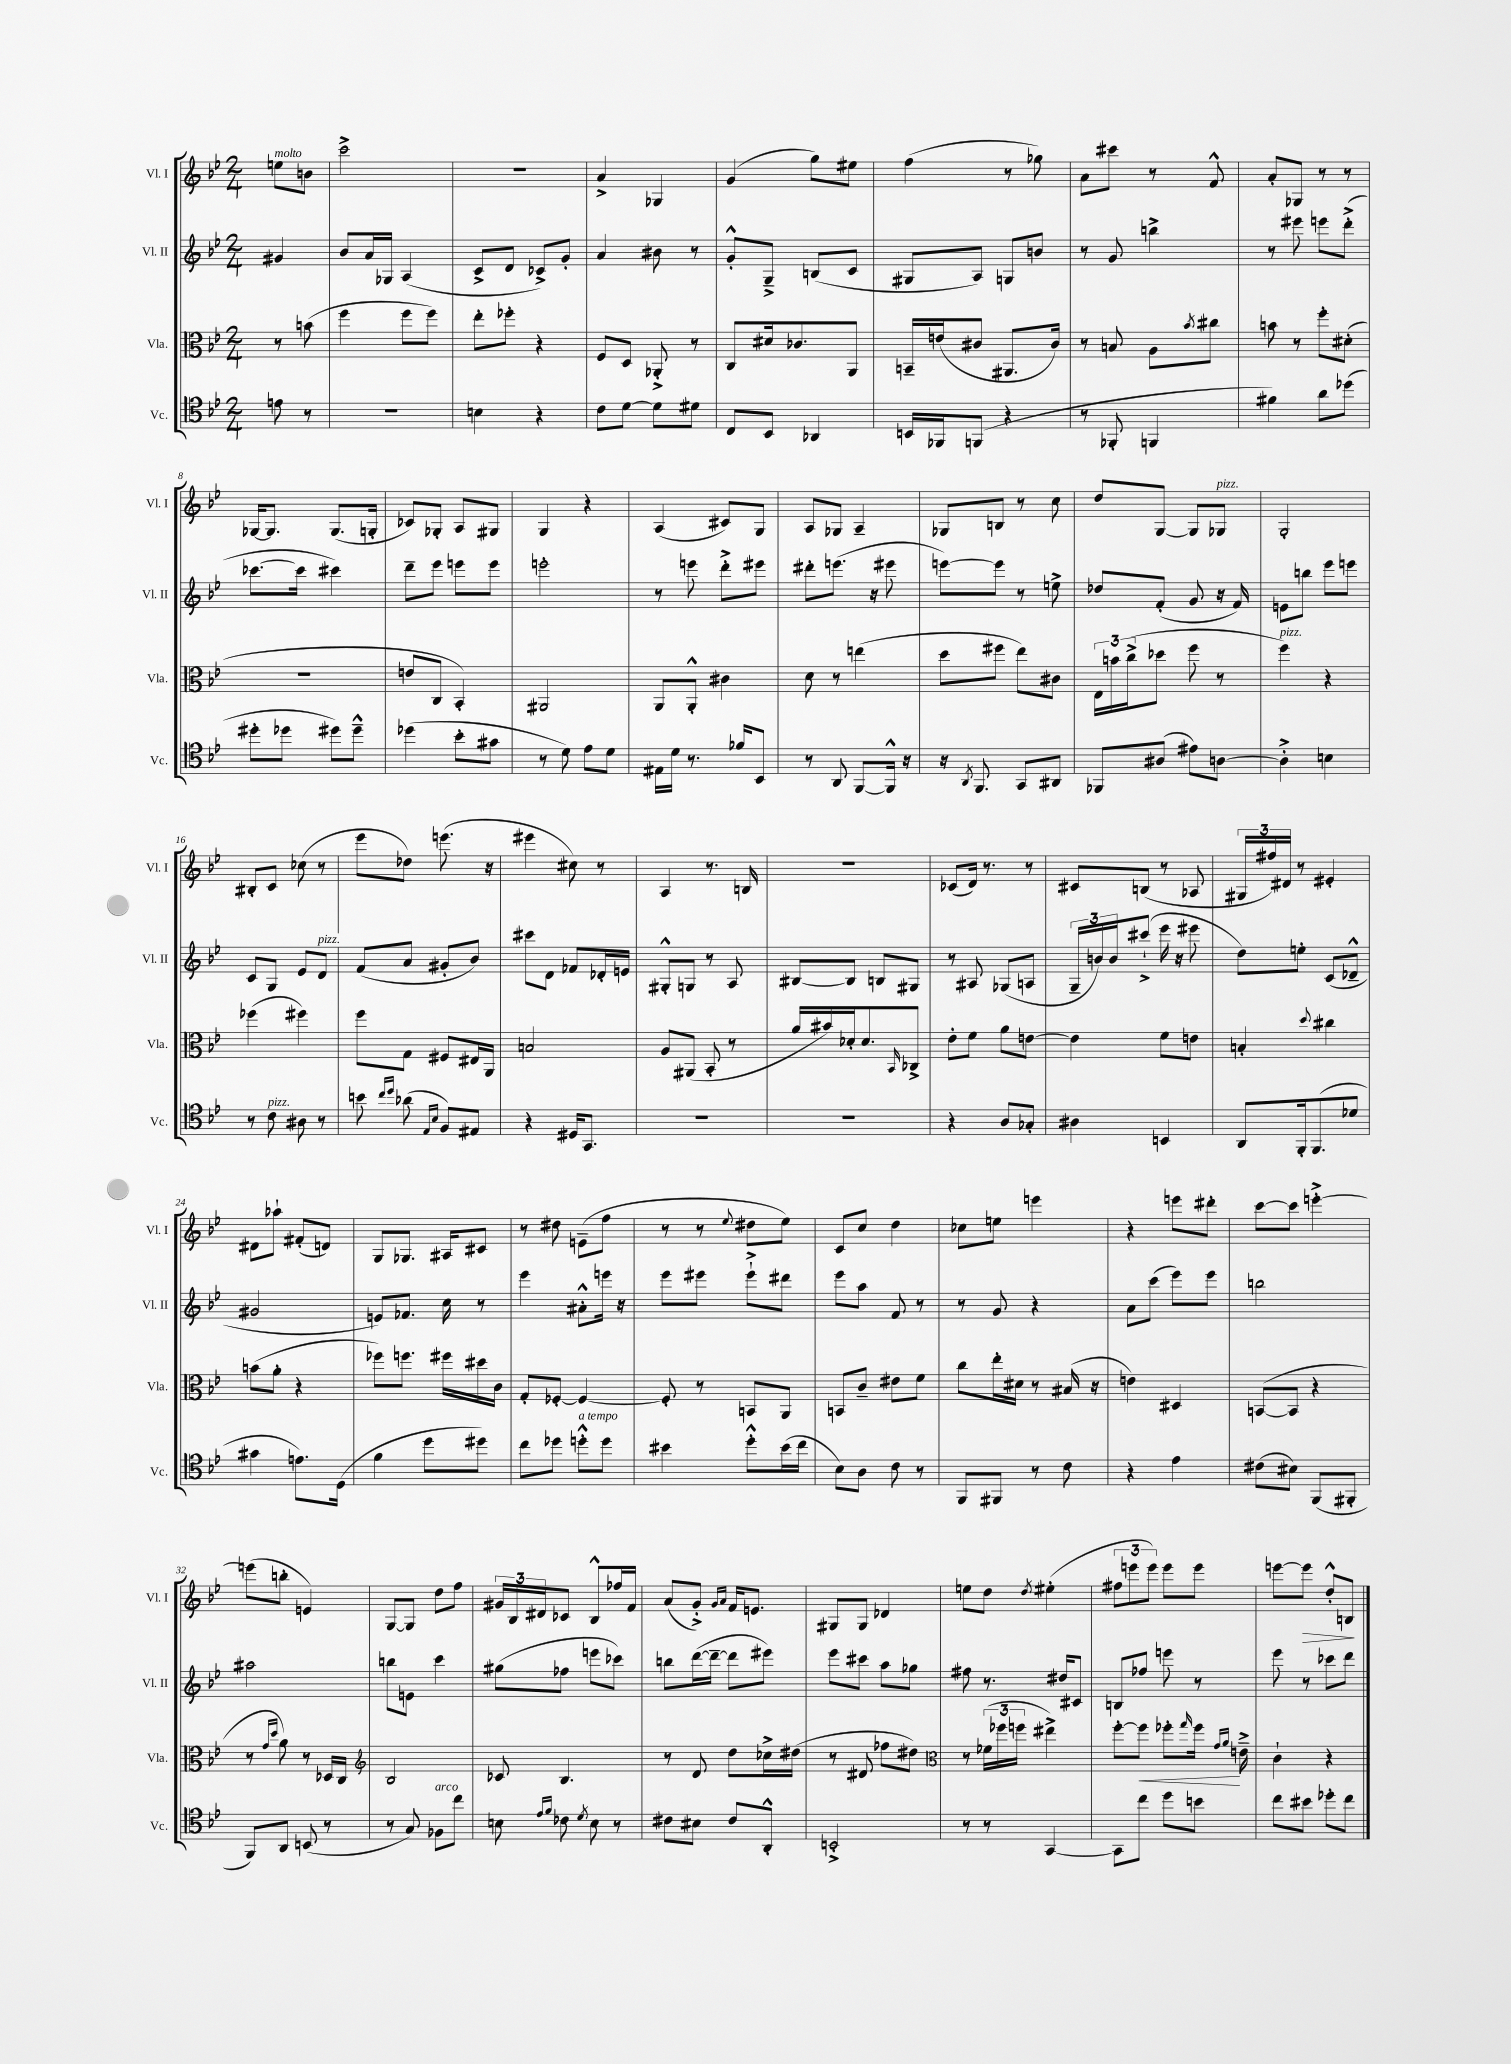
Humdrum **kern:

**kern	**kern	**kern	**kern
*staff4	*staff3	*staff2	*staff1
*clefC4	*clefC3	*clefG2	*clefG2
*k[b-e-]	*k[b-e-]	*k[b-e-]	*k[b-e-]
*M2/4	*M2/4	*M2/4	*M2/4
8e	8r	4g#	8ee
8r	(8b	.	8b
=	=	=	=
2r	4ff	8b-	2ccc^
.	.	16a	.
.	.	16G-	.
.	8ff	(4A	.
.	8ff)	.	.
=	=	=	=
4B	8ee-'	8c^	2r
.	8ff-'	8d	.
4r	4r	8c-^)	.
.	.	8g'	.
=	=	=	=
8c	8F	4a	4a^
[8d	8D	.	.
8d]	8AA-'^	8b#	4G-
8d#	8r	8r	.
=	=	=	=
8C	8C	8g'^^	(4g
8BB-	16d#	8G~^	.
.	8.c-	.	.
4AA-	.	(8B	8gg)
.	8AA	8c	8ee#
=	=	=	=
16BB	16BB~	8G#	(4ff
16FF-	(16e	.	.
(8FF	8c#	8A)	.
4r	8.AA#	8G	8r
.	.	8b	8gg-)
.	16c#)	.	.
=	=	=	=
8r	8r	8r	8a
8FF-'	8B	8g	8ccc#
4FF	8A	4bb^	8r
.	8qb-	.	.
.	8cc#	.	8f^^
=	=	=	=
4f#)	8b	8r	8a'
.	8r	8eee#	8G-
8a	8ff'	8eee	8r
(8dd-	(8d#'	(8ddd'^	8r
=	=	=	=
8dd#'	2r	[8.ccc-	[16G-
.	.	.	8.G-]
8dd-	.	.	.
.	.	16ccc-]	.
8dd#)	.	4ccc#)	(8.G-
8dd#~^^	.	.	.
.	.	.	16G'
=	=	=	=
(4dd-	8e	8ddd~	8c-)
.	8C	8eee-	8G-'
8b-'	4BB-')	8eee	8A
8g#	.	8eee	8G#
=	=	=	=
8r	2AA#	2eee'	4G
8d)	.	.	.
8e-	.	.	4r
8d	.	.	.
=	=	=	=
16E#	8AA	8r	(4A
16d	.	.	.
8.r	8AA'^^	8eee	.
.	4c#	8ddd'^	8c#)
16f-	.	.	.
8BB-	.	8eee#	8G
=	=	=	=
8r	8d	8ddd#'	8A
8AA	8r	(8.eee	8G-
[8FF	(4ee	.	4A~
.	.	16r	.
16FF^^]	.	8eee#	.
16r	.	.	.
=	=	=	=
16r	8dd	[8eee)	8G-
8qAA	.	.	.
8.FF	.	.	.
.	8ff#	8eee]	8B
8GG	8ee-)	8r	8r
8AA#	8c#	8ee^	8cc
=	=	=	=
8FF-	24E-	8dd-	8dd
.	24b	.	.
.	(24cc^	.	.
(8A#	8dd-	(8f'	[8G
8e#)	8ff	8g	8G]
[8A	8r	16r	8G-
.	.	16f)	.
=	=	=	=
4A'^]	4ff)	8e	2G'
.	.	8bb	.
4B	4r	8eee-	.
.	.	8eee	.
=	=	=	=
8r	(4ff-	8c	8B#'
8c	.	8G	8c
8A#	4ff#)	8e-	(8cc-
8r	.	8d	8r
=	=	=	=
8b	8ff	(8f	8eee-
16qqcc	.	.	.
16qqdd	.	.	.
(8a-	8G	8a	8dd-)
16qqE-	.	.	.
16qqB-	.	.	.
8F)	8F#	8g#'	(8.eee
8E#	16E#	8b-)	.
.	16AA	.	16r
=	=	=	=
4r	2B	8ccc#	4eee#
.	.	8d	.
16D#	.	8f-	8cc#)
8.GG	.	.	.
.	.	16d-'	8r
.	.	16e	.
=	=	=	=
2r	8A	8G#'^^	4A
.	(8AA#	8G	.
.	8BB-'	8r	8.r
.	8r	8A	.
.	.	.	16B
=	=	=	=
2r	16a	[8B#	2r
.	16b#)	.	.
.	16d-'	8B#]	.
.	8.d-	.	.
.	.	8B	.
.	16qqBB-	.	.
.	8C-^	8G#	.
=	=	=	=
4r	8e-'	8r	(8c-
.	8f	8A#	16d)
.	.	.	8.r
8A	8a	(8G-	.
8G-'	[8e	8A	8r
=	=	=	=
4A#	4e]	24G~	8c#
.	.	24b)	.
.	.	24b	.
.	.	(8ccc#`^	(8B
4BB	8f	16eee-	8r
.	.	16r	.
.	8e	8eee#	8A-
=	=	=	=
8AA	4B'	8dd)	24G#
.	.	.	24ff#)
.	.	.	24d#
16FF'	.	8ee'	8r
(8.FF	.	.	.
.	8qqdd	.	.
.	4cc#	(8c	4e#'
8d-	.	8d-~^^	.
=	=	=	=
4g#	(8b	2g#	8d#
.	8a'	.	8aa-`
8.e)	4r	.	(8f#'
.	.	.	8d)
(16D	.	.	.
=	=	=	=
4f	8ff-)	8e)	8G
.	8.ff	8.f-	8.G-
8dd	.	.	.
.	16ff#	16cc	16A#
8dd#)	16dd#	8r	8c#
.	16c	.	.
=	=	=	=
8cc	8G'	4eee-	8r
8dd-	[8F-'	.	8dd#
8dd'^^	4F-_	8a#'^^	(8e~
8dd	.	16eee	8ff
.	.	16r	.
=	=	=	=
4b#	8F-']	8eee-	8r
.	8r	8eee#	8r
.	.	.	8qqee-
8dd'^^	8BB	8eee#`^	8dd#
(16b#	8AA	8ddd#	8ee-)
16cc	.	.	.
=	=	=	=
8B-)	8BB	8eee-	8c
8A	8c~	8aa	8cc
8c	8e#	8f	4dd
8r	8f	8r	.
=	=	=	=
8FF	8cc	8r	8cc-
8FF#	16ee-'	8g	8ee
.	16d#	.	.
8r	8r	4r	4eee
8c	(16B#	.	.
.	16r	.	.
=	=	=	=
4r	4e)	8a	4r
.	.	(8ccc	.
4e-	4D#	8eee-)	8eee
.	.	8eee-	8ddd#'
=	=	=	=
(8c#	([8BB	2bb	[8ccc
8B#)	8BB]	.	8ccc]
(8FF	4r	.	[4eee'^
8FF#'	.	.	.
=	=	=	=
8FF)	8r	2aa#	(8eee]
.	16qqg	.	.
.	16qqdd	.	.
8AA	8a)	.	8bb'
(8BB	8r	.	4e)
8r	16D-	.	.
.	16C	.	.
=	=	=	=
*	*clefG2	*	*
8r	2B-	8bb	[8G
8G)	.	8e	8G]
8F-	.	4ccc	8dd
8cc	.	.	8ff
=	=	=	=
8B	8c-	(8gg#	24g#
.	.	.	24B-
.	.	.	24d#
16qqe-	.	.	.
16qqf	.	.	.
8c-	4.B-	8ff-	8c-
8qd	.	.	.
8B	.	8eee	8B-^^
8r	.	8ccc-)	16ff-
.	.	.	16f
=	=	=	=
8c#	8r	8bb	(8a
8B#	8d	([16ddd	8g'^)
.	.	16ddd~_	.
.	.	.	16qqg
.	.	.	16qqa
8c#	8dd	8ddd]	16f
.	.	.	8.e
8AA'^^	16cc-^	8eee#)	.
.	(16dd#	.	.
=	=	=	=
2BB'^	8r	8eee-	8G#
.	8d#	8ccc#	8G#
.	8ff-	8aa	4d-
.	8dd#)	8gg-	.
=	=	=	=
*	*clefC3	*	*
8r	8r	8ff#	8ee
8r	(24f-	8.r	8dd
.	24ff-	.	.
.	24ff	.	.
.	.	.	8qdd
[4GG	4ee#^)	.	(4ee#'
.	.	16dd#	.
.	.	8c#	.
=	=	=	=
8GG]	[8ff'	8B	12ff#
.	.	.	12eee
8cc	8ff]	8ff-	.
.	.	.	12eee)
8dd	8ff-'	8eee	8eee
.	16qqgg	.	.
8b	16ff-	8r	8eee
.	16qqg	.	.
.	16qqa	.	.
.	16e~^	.	.
=	=	=	=
8cc	4c`	8eee-	[8eee
8b#	.	8r	8eee]
8dd-'	4r	8ccc-	8dd'^^
8cc	.	8ddd	8B
==	==	==	==
*-	*-	*-	*-
